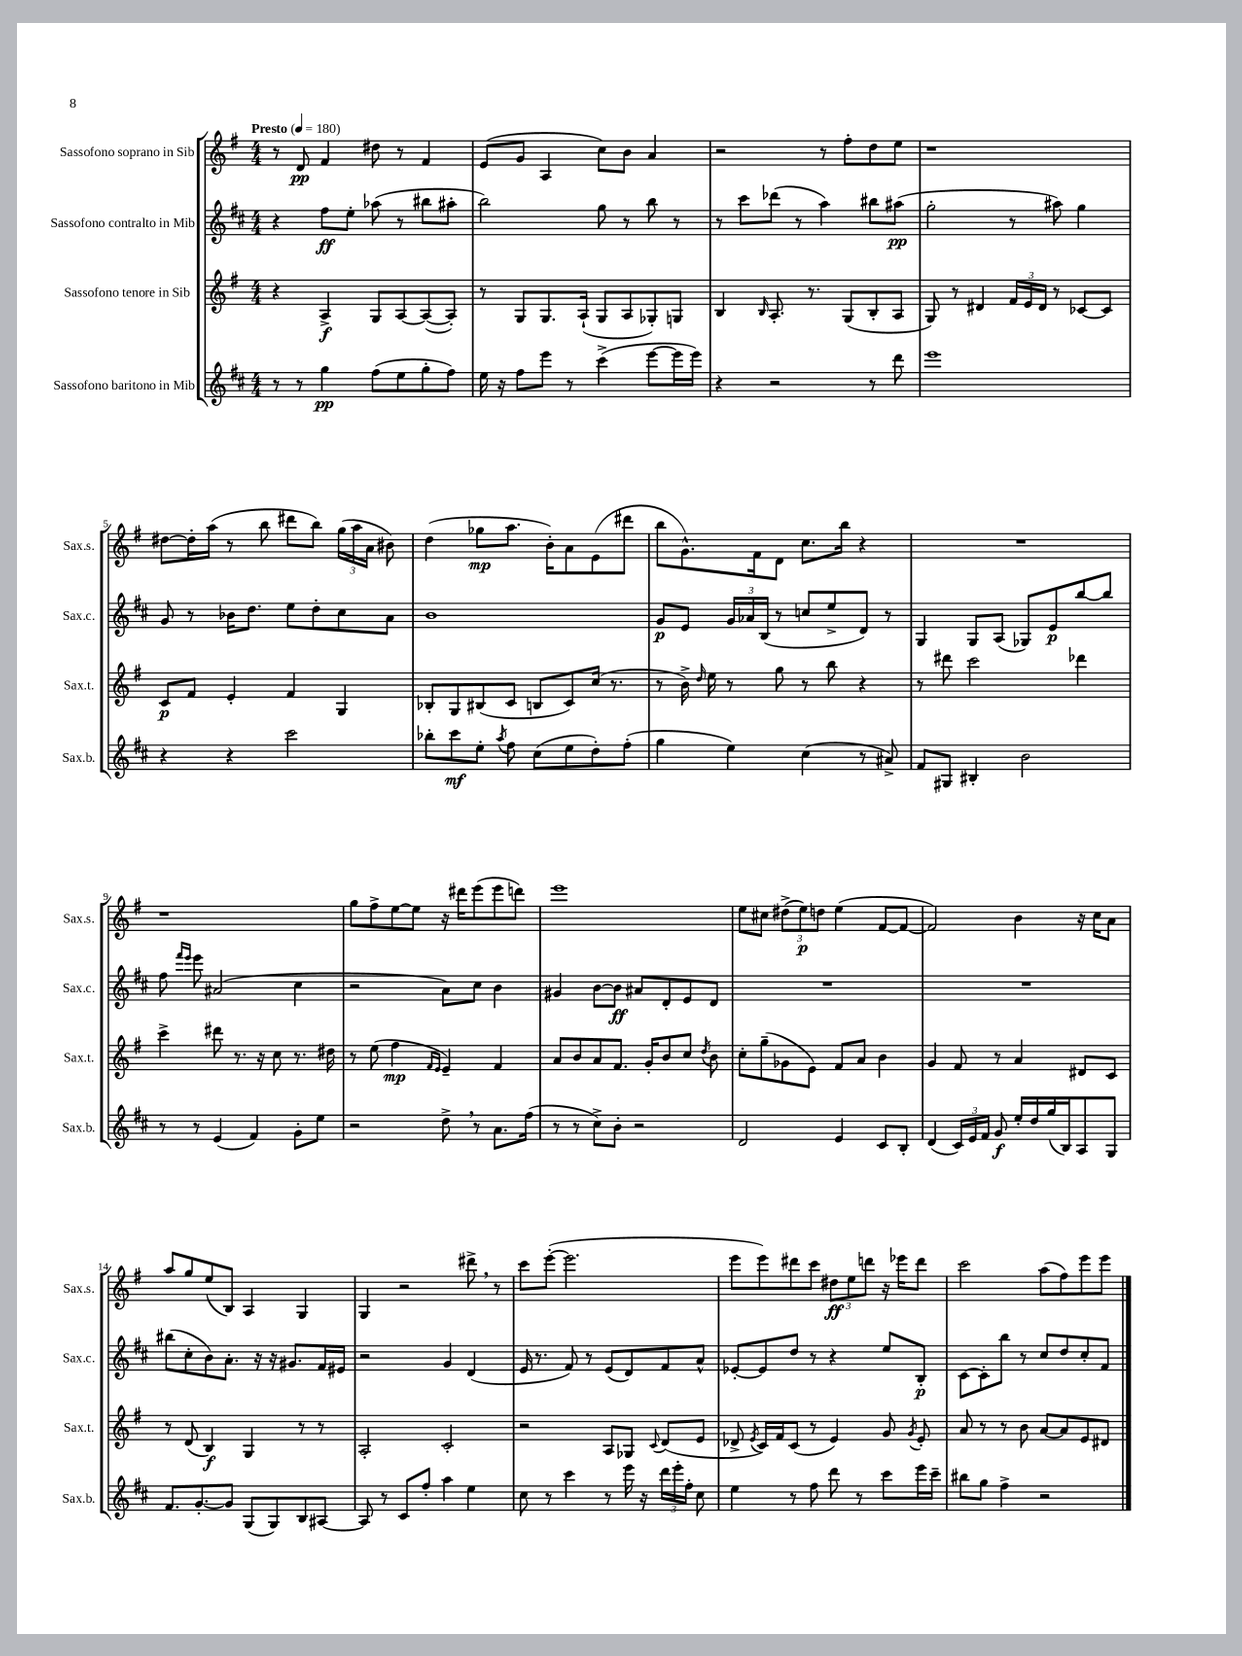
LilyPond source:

<<
\new StaffGroup <<
\new Staff = "s0" \with { instrumentName = "Sassofono soprano in Sib" shortInstrumentName = "Sax.s." } {
    \clef treble \key g \major \numericTimeSignature \time 4/4 \tempo "Presto" 4 = 180
    \autoBeamOff r8 d'8\pp fis'4 dis''8 r8 fis'4 |
    e'8[( g'8] a4 c''8[) b'8] a'4 |
    r2 r8 fis''8[-. d''8 e''8] |
    r1 |
    dis''8[~ dis''16-. a''16]( r8 b''8 dis'''8[ b''8]) \tuplet 3/2 { g''16[( a''16 a'16] } bis'8) |
    d''4( ges''8[\mp a''8.] b'16[-.) a'8 e'8( dis'''8] |
    b''8[ g'8.-^) fis'16 d'8] c''8.[ b''16] r4 |
    R1 |
    r1 |
    g''8[ fis''8-> e''8~ e''8] r16 dis'''16[ e'''8( e'''8 d'''8]) |
    e'''1 |
    e''8[ cis''8] \tuplet 3/2 { dis''8[->( e''8\p) d''8] } e''4( fis'8[~ fis'8]~ |
    fis'2) b'4 r16 c''16[ a'8] |
    a''8[ g''8 e''8( b8]) a4 g4 |
    g4 r2 dis'''8-> \breathe r8 |
    c'''8[ e'''8]~-.( e'''2. |
    e'''8[ e'''8) dis'''8 c'''8] \tuplet 3/2 { dis''8[\ff e''8 d'''8] } r16 ees'''16[ d'''8] |
    c'''2 a''8[( fis''8) e'''8 e'''8] \bar "|." |
}
\new Staff = "s1" \with { instrumentName = "Sassofono contralto in Mib" shortInstrumentName = "Sax.c." } {
    \clef treble \key d \major \numericTimeSignature \time 4/4
    \autoBeamOff r4 fis''8[\ff e''8]-. aes''8( r8 bis''8[ ais''8]-. |
    b''2) g''8 r8 b''8 r8 |
    r8 cis'''8[ des'''8]( r8 a''4) bis''8[ ais''8]\pp( |
    g''2-. r8 ais''8) g''4 |
    g'8 r8 bes'16[ d''8.] e''8[ d''8-. cis''8 a'8] |
    b'1 |
    g'8[\p e'8] \tuplet 3/2 { g'16[ aes'16 b16]( } r8 c''8[ e''8-> d'8]) r8 |
    g4 g8[ a8]( ges8[) e'8\p b''8~ b''8] |
    fis''8 \grace { fis'''16[ e'''16] } e'''8 ais'2( cis''4 |
    r2 a'8[) cis''8] b'4 |
    gis'4 b'8[~ b'8]\ff ais'8[ d'8-. e'8 d'8] |
    R1 |
    R1 |
    bis''8[( cis''8-. b'8) a'8.]-. r16 r16 gis'8.[ fis'16 eis'16] |
    r2 g'4 d'4( |
    e'16 r8. fis'8) r8 e'8[( d'8) fis'8 a'8]-^ |
    ees'8[~-. ees'8 d''8] r8 r4 e''8[ b8]-.\p |
    cis'8[~ cis'8-. b''8] r8 cis''8[ d''8 cis''8-. fis'8] \bar "|." |
}
\new Staff = "s2" \with { instrumentName = "Sassofono tenore in Sib" shortInstrumentName = "Sax.t." } {
    \clef treble \key g \major \numericTimeSignature \time 4/4
    \autoBeamOff r4 a4->\f g8[ a8~ a8~( a8]-.) |
    r8 g8[ g8. a16]-!( g8[ a8 ges8-.) g8] |
    b4 \grace { b16 } a8.-. r8. g8[( b8-. a8] |
    g8) r8 dis'4 \tuplet 3/2 { fis'16[ e'16 dis'16] } r8 ces'8[~ ces'8] |
    c'8[\p fis'8] e'4-. fis'4 g4 |
    bes8[-. g8 bis8( c'8] b8[ c'8) c''16]( r8. |
    r8 b'16->) \grace { d''16 } e''16 r8 g''8 r8 b''8 r4 |
    r8 dis'''8 c'''2 des'''4 |
    c'''4-> dis'''8 r8. r16 c''8 r8. dis''16 |
    r8 e''8( fis''4\mp \grace { fis'16[ e'16] } e'4--) fis'4 |
    a'8[ b'8 a'8 fis'8.] g'16[-. b'8 c''8] \acciaccatura { d''8 } b'8 |
    c''8[-. g''8--( ges'8 e'8]) fis'8[ a'8] b'4 |
    g'4 fis'8 r8 a'4 dis'8[ c'8] |
    r8 d'8( b4\f) g4 r8 r8 |
    a2-. c'2-. |
    r2 a8[ ges8] \appoggiatura { c'8 } d'8[( e'8] |
    des'8-> \acciaccatura { e'8 } c'16[) fis'16 c'8]( r8 e'4) g'8 \acciaccatura { g'8 } e'8-. |
    a'8 r8 r8 b'8 a'8[~ a'8 e'8 dis'8] \bar "|." |
}
\new Staff = "s3" \with { instrumentName = "Sassofono baritono in Mib" shortInstrumentName = "Sax.b." } {
    \clef treble \key d \major \numericTimeSignature \time 4/4
    \autoBeamOff r8 r8 g''4\pp fis''8[( e''8 g''8-. fis''8]) |
    e''16 r16 fis''8[ e'''8] r8 cis'''4->( e'''8[~ e'''16 e'''16]) |
    r4 r2 r8 d'''8 |
    e'''1 |
    r4 r4 cis'''2 |
    bes''8[-. cis'''8\mf e''8]-. \acciaccatura { a''8 } fis''8 cis''8[( e''8 d''8-.) fis''8]-.( |
    g''4 e''4) cis''4( r8 ais'8->) |
    fis'8[ gis8] bis4-. b'2 |
    r8 r8 e'4( fis'4) g'8[-. e''8] |
    r2 d''8-> \breathe r8 a'8.[ fis''16]( |
    r8 r8 cis''8[->) b'8]-. r2 |
    d'2 e'4 cis'8[ b8]-. |
    d'4( \tuplet 3/2 { cis'16[) e'16 fis'16] } g'8\f e''16[-. d''16 g''16( b16) a8 g8] |
    fis'8.[ g'8.~-. g'8] g8[( g8) b8 ais8]~ |
    ais8 r8 cis'8[ fis''8]-. a''4 e''4 |
    cis''8 r8 cis'''4 r8 e'''16 r16 \tuplet 3/2 { d'''16[ e'''16-. fis''16]-. } cis''8 |
    e''4 r8 fis''8 d'''8 r8 cis'''8[ e'''16 cis'''16]-- |
    bis''8[ g''8] fis''4-> r2 \bar "|." |
}
>>
>>
